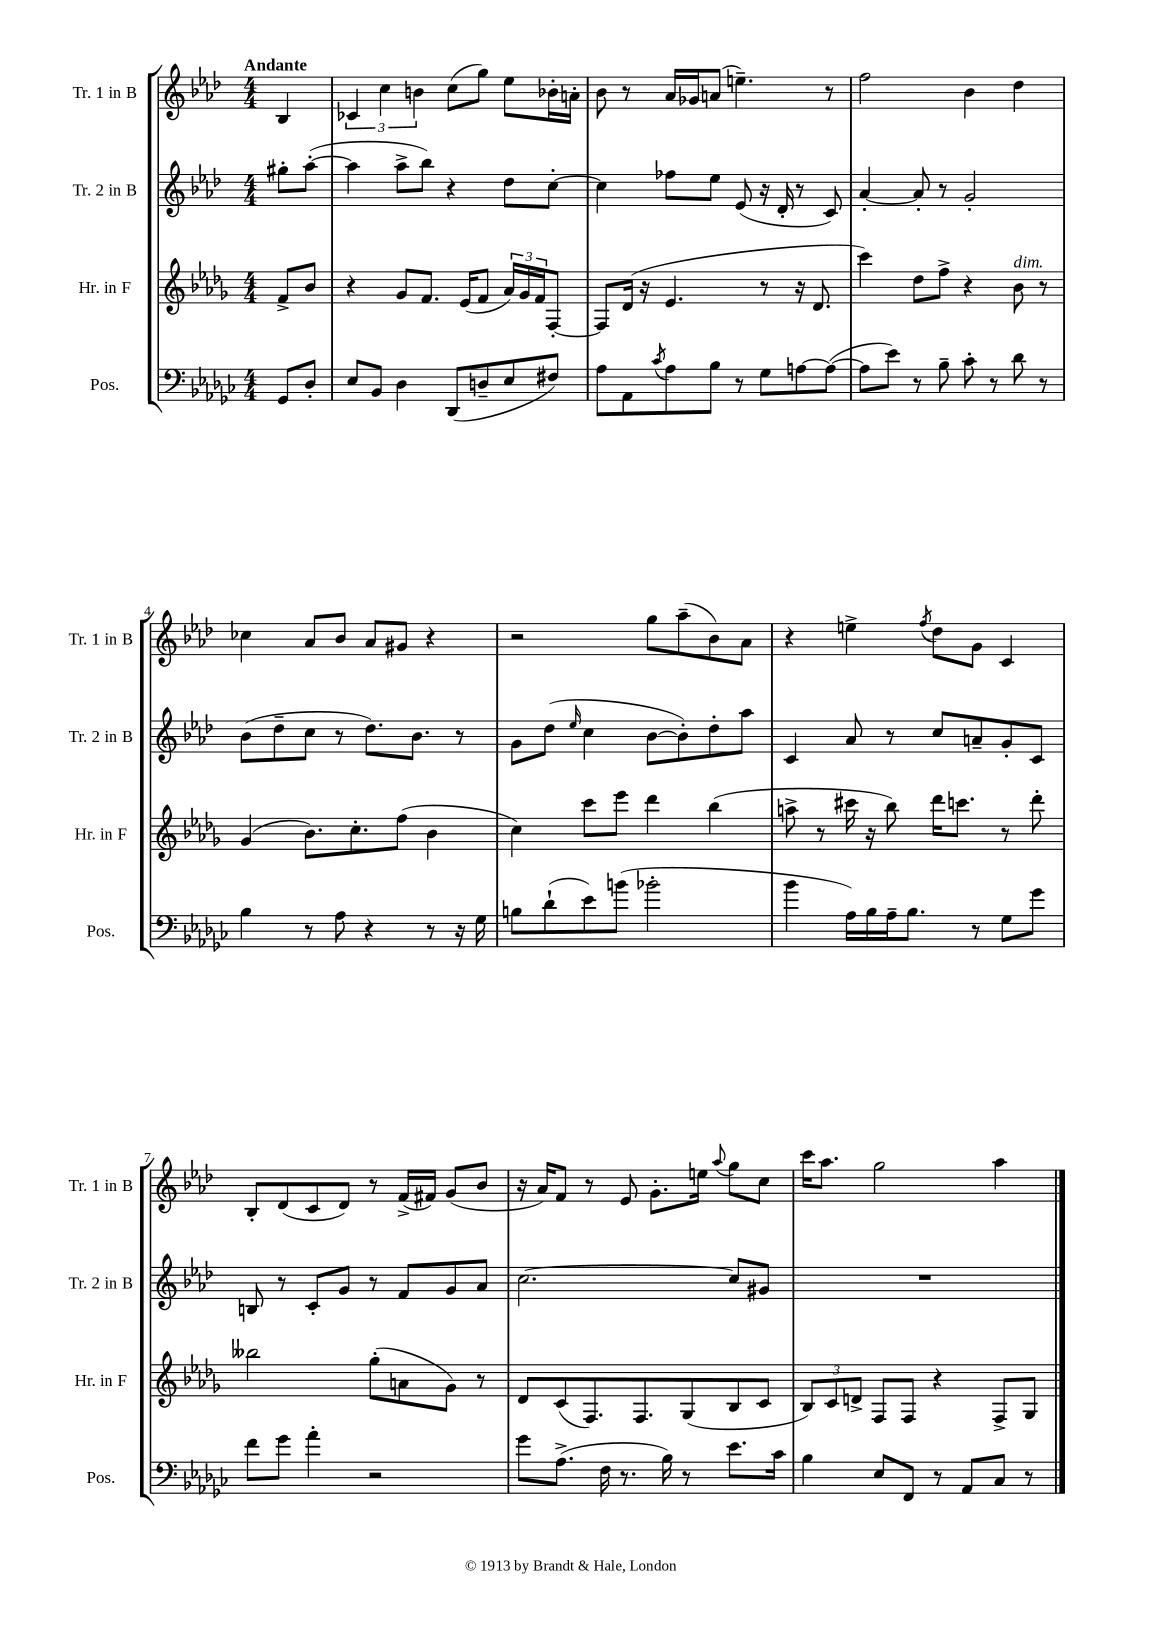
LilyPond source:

<<
\new StaffGroup <<
\new Staff = "s0" \with { instrumentName = "Tr. 1 in B" shortInstrumentName = "Tr. 1 in B" } {
    \clef treble \key aes \major \numericTimeSignature \time 4/4 \partial 4 \tempo "Andante"
    bes4 |
    \tuplet 3/2 { ces'4 c''4 b'4 } c''8( g''8) ees''8 bes'16-. a'16-. |
    bes'8 r8 aes'16 ges'16 a'8( e''4.--) r8 |
    f''2 bes'4 des''4 |
    ces''4 aes'8 bes'8 aes'8 gis'8 r4 |
    r2 g''8 aes''8--( bes'8) aes'8 |
    r4 e''4-> \acciaccatura { f''8 } des''8 g'8 c'4 |
    bes8-. des'8( c'8 des'8) r8 f'16->( fis'16) g'8( bes'8 |
    r16 aes'16) f'8 r8 ees'8 g'8.-. e''16 \appoggiatura { aes''8 } g''8 c''8 |
    c'''16 aes''8. g''2 aes''4 \bar "|." |
}
\new Staff = "s1" \with { instrumentName = "Tr. 2 in B" shortInstrumentName = "Tr. 2 in B" } {
    \clef treble \key aes \major \numericTimeSignature \time 4/4 \partial 4
    gis''8-. aes''8~-.( |
    aes''4 aes''8-> bes''8) r4 des''8 c''8~-. |
    c''4 fes''8 ees''8 ees'8( r16 des'16-. r8 c'8) |
    aes'4~-. aes'8-. r8 g'2-. |
    bes'8( des''8-- c''8 r8 des''8.) bes'8. r8 |
    g'8 des''8( \grace { ees''16 } c''4 bes'8~ bes'8-.) des''8-. aes''8 |
    c'4 aes'8 r8 c''8 a'8-- g'8-. c'8 |
    b8 r8 c'8-. g'8 r8 f'8 g'8 aes'8 |
    c''2.~ c''8 gis'8 |
    R1 \bar "|." |
}
\new Staff = "s2" \with { instrumentName = "Hr. in F" shortInstrumentName = "Hr. in F" } {
    \clef treble \key des \major \numericTimeSignature \time 4/4 \partial 4
    f'8-> bes'8 |
    r4 ges'8 f'8. ees'16( f'8 \tuplet 3/2 { aes'16) ges'16 f'16 } f8~-. |
    f8 des'16( r16 ees'4. r8 r16 des'8. |
    c'''4) des''8 f''8-> r4 bes'8^\markup { \italic "dim." } r8 |
    ges'4( bes'8.) c''8.-. f''8( bes'4 |
    c''4) c'''8 ees'''8 des'''4 bes''4( |
    a''8-> r8 cis'''16 r16 bes''8) des'''16 c'''8. r8 des'''8-. |
    beses''2 ges''8-.( a'8 ges'8) r8 |
    des'8 c'8( f8.) f8. ges8( bes8 c'8 |
    \tuplet 3/2 { bes8) c'8 d'8-> } f8 f8 r4 f8-> ges8 \bar "|." |
}
\new Staff = "s3" \with { instrumentName = "Pos." shortInstrumentName = "Pos." } {
    \clef bass \key ges \major \numericTimeSignature \time 4/4 \partial 4
    ges,8 des8-. |
    ees8 bes,8 des4 des,8( d8-- ees8 fis8) |
    aes8 aes,8 \acciaccatura { ces'8 } aes8 bes8 r8 ges8 a8~ a8~( |
    a8 ees'8) r8 bes8-- ces'8-. r8 des'8 r8 |
    bes4 r8 aes8 r4 r8 r16 ges16 |
    b8 des'8-!( ees'8) b'8( bes'2-. |
    bes'4 aes16) bes16 aes16-- bes8. r8 ges8 ges'8 |
    f'8 ges'8 aes'4-. r2 |
    ges'8 aes8.->( f16 r8. bes16) r8 ees'8. ces'16 |
    bes4 ees8 f,8 r8 aes,8 ces8 r8 \bar "|." |
}
>>
>>
